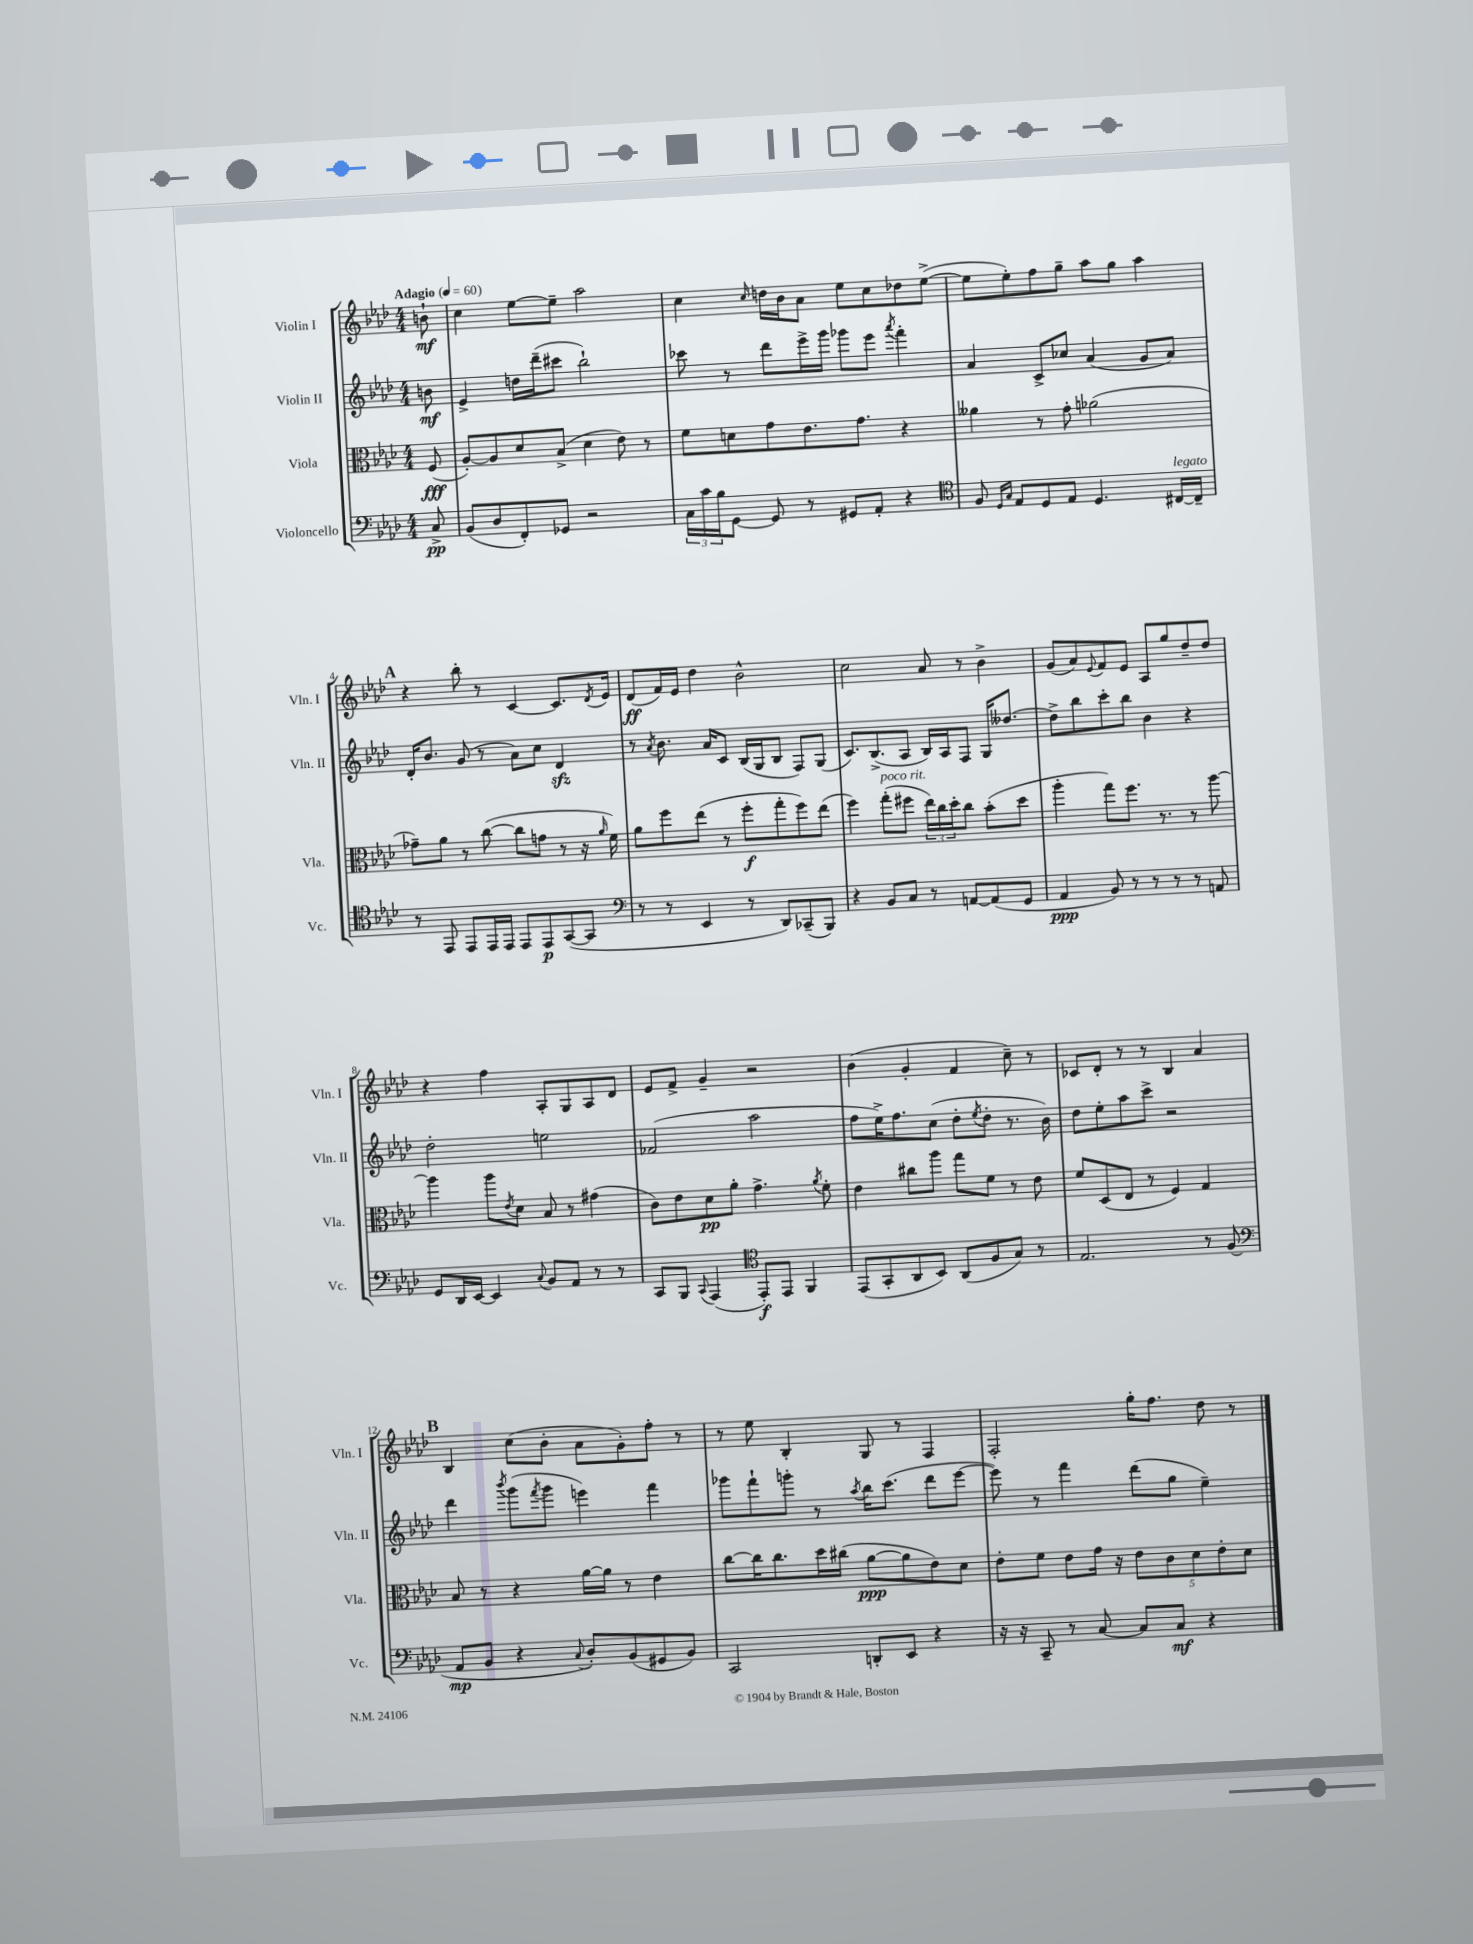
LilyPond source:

<<
\new StaffGroup <<
\new Staff = "s0" \with { instrumentName = "Violin I" shortInstrumentName = "Vln. I" } {
    \clef treble \key aes \major \numericTimeSignature \time 4/4 \partial 8 \tempo "Adagio" 4 = 60
    b'8-!\mf |
    c''4 ees''8~ ees''8-- aes''2 |
    c''4 \grace { c''16 } d''16 bes'16 aes'8 ees''8 c''8 des''8 ees''8~->( |
    ees''8 ees''8-.) f''8 g''8-- aes''8 g''8 aes''4 |
    \mark \markup { \bold "A" } r4 bes''8-. r8 c'4~ c'8. \acciaccatura { des'8 } ees'16 |
    des'8\ff( f'16) ees'16 des''4 bes'2-^ |
    c''2 aes'8 r8 bes'4-> |
    g'8( aes'8) \appoggiatura { ees'8 } f'8 ees'8 aes8 g''8 des''8-- des''8 |
    r4 f''4 aes8-. g8 aes8 des'8 |
    ees'8 f'8-> g'4-- r2 |
    bes'4( g'4-. f'4 c''8--) r8 |
    ces'8 des'8-. r8 r8 bes4 aes'4 |
    \mark \markup { \bold "B" } bes4 c''8( bes'8-. aes'8 g'8-.) f''8-. r8 |
    r8 ees''8 bes4-. g8 r8 f4 |
    f2-. g''16-. f''8. des''8 r8 \bar "|." |
}
\new Staff = "s1" \with { instrumentName = "Violin II" shortInstrumentName = "Vln. II" } {
    \clef treble \key aes \major \numericTimeSignature \time 4/4 \partial 8
    b'8\mf |
    ees'4-> d''16 des'''16--( cis'''8 bes''2-!) |
    ces'''8 r8 des'''8 ees'''16-> g'''16 ges'''8 ees'''8 \acciaccatura { aes'''8 } f'''4-. |
    aes'4 c'8-> ces''8 aes'4( g'8 aes'8) |
    \mark \markup { \bold "A" } des'16-. bes'8. g'8( r8 aes'8) c''8 des'4\sfz |
    r8 \acciaccatura { aes'8 } bes'8. aes'16 c'8 bes16( g16 bes8 f8) g8( |
    c'8.) bes8.->( aes8 bes16) aes16 f8 g16 deses''8.~ |
    deses''8-> bes''8 c'''8-. bes''8 bes'4 r4 |
    des''2-. e''2 |
    fes'2( aes''2 |
    f''8 ees''16->) f''8. c''8( des''8-. \acciaccatura { ees''8 } des''8-. r8. bes'16) |
    des''8 ees''8-. aes''8 c'''8-> r2 |
    \mark \markup { \bold "B" } des'''4 \acciaccatura { bes'''8 } g'''8( \acciaccatura { f'''8 } g'''8 e'''4) f'''4 |
    ges'''8 f'''8-! g'''8-. r8 \acciaccatura { aes''8 } bes''16 c'''8.( des'''8 ees'''8~ |
    ees'''8) r8 f'''4 des'''8( g''8 ees''4--) \bar "|." |
}
\new Staff = "s2" \with { instrumentName = "Viola" shortInstrumentName = "Vla." } {
    \clef alto \key aes \major \numericTimeSignature \time 4/4 \partial 8
    f8\fff( |
    aes8~-.) aes8 des'8 bes8->( des'4 ees'8) r8 |
    f'8 d'8 g'8 ees'8. g'8. r4 |
    aeses'4 r8 g'8-. aes'2( |
    \mark \markup { \bold "A" } ges'8--) aes'8 r8 c''8~( c''8 g'8 r8 r16 \grace { aes'16 } f'16) |
    aes'8 f''8 ees''8( r8 f''8-.\f g''8-. f''8) ees''8( |
    f''4) g''8-.^\markup { \italic "poco rit." }( fis''8 \tuplet 3/2 { ees''16) c''16 des''16-. } c''8 bes'8-.( des''8 |
    aes''4-. g''8) f''8. r8. r8 aes''8~ |
    aes''4 aes''8 \acciaccatura { ees'8 } des'8 bes8 r8 gis'4( |
    c'8) ees'8 des'8\pp aes'8-. g'4.-> \acciaccatura { aes'8 } f'8-. |
    ees'4 cis''8 aes''8 g''8 f'8 r8 ees'8 |
    f'8 des8( ees8 r8 f4) g4 |
    \mark \markup { \bold "B" } bes8 r8 r4 aes'16~ aes'16 r8 ees'4 |
    c''8~ c''16 c''8. des''16 cis''16( aes'8~\ppp aes'8 ees'8) des'8 |
    ees'8-. f'8 ees'8 g'16 r16 \tuplet 5/4 { ees'8 c'8 des'8 ees'8-. des'8 } \bar "|." |
}
\new Staff = "s3" \with { instrumentName = "Violoncello" shortInstrumentName = "Vc." } {
    \clef bass \key aes \major \numericTimeSignature \time 4/4 \partial 8
    c8->\pp |
    bes,8( des8 f,8-.) ges,8 r2 |
    \tuplet 3/2 { c16 c'16 bes16 } g,8~ g,8 r8 gis,8 aes,8-. r4 |
    \clef tenor f8 \grace { des16 g16 } ees8 des8 ees8 des4. cis16~^\markup { \italic "legato" } cis16-- |
    \mark \markup { \bold "A" } r8 ees,8 ees,8 ees,16 ees,16 ees,8 ees,8\p g,8~( g,8 |
    \clef bass r8 r8 ees,4 r8 des,8) ces,8--( bes,,8) |
    r4 bes,8 c8 r8 a,8~ a,8( g,8 |
    aes,4\ppp bes,8) r8 r8 r8 r8 a,8 |
    g,8 des,16 ees,16~ ees,4 \appoggiatura { c8 } bes,8 aes,8 r8 r8 |
    c,8 bes,,8 \appoggiatura { c,8 } aes,,4( \clef tenor ees,8-.\f) ees,8 f,4 |
    ees,8( g,8-. aes,8 bes,8) aes,8( f8 g8) r8 |
    ees2. r8 f8( |
    \mark \markup { \bold "B" } \clef bass aes,8\mp bes,8 r4 \appoggiatura { c8 } des8-.) bes,8( gis,8 bes,8) |
    c,2 d,8-. ees,8 r4 |
    r16 r16 c,8-- r8 c8~ c8 c8\mf r4 \bar "|." |
}
>>
>>
